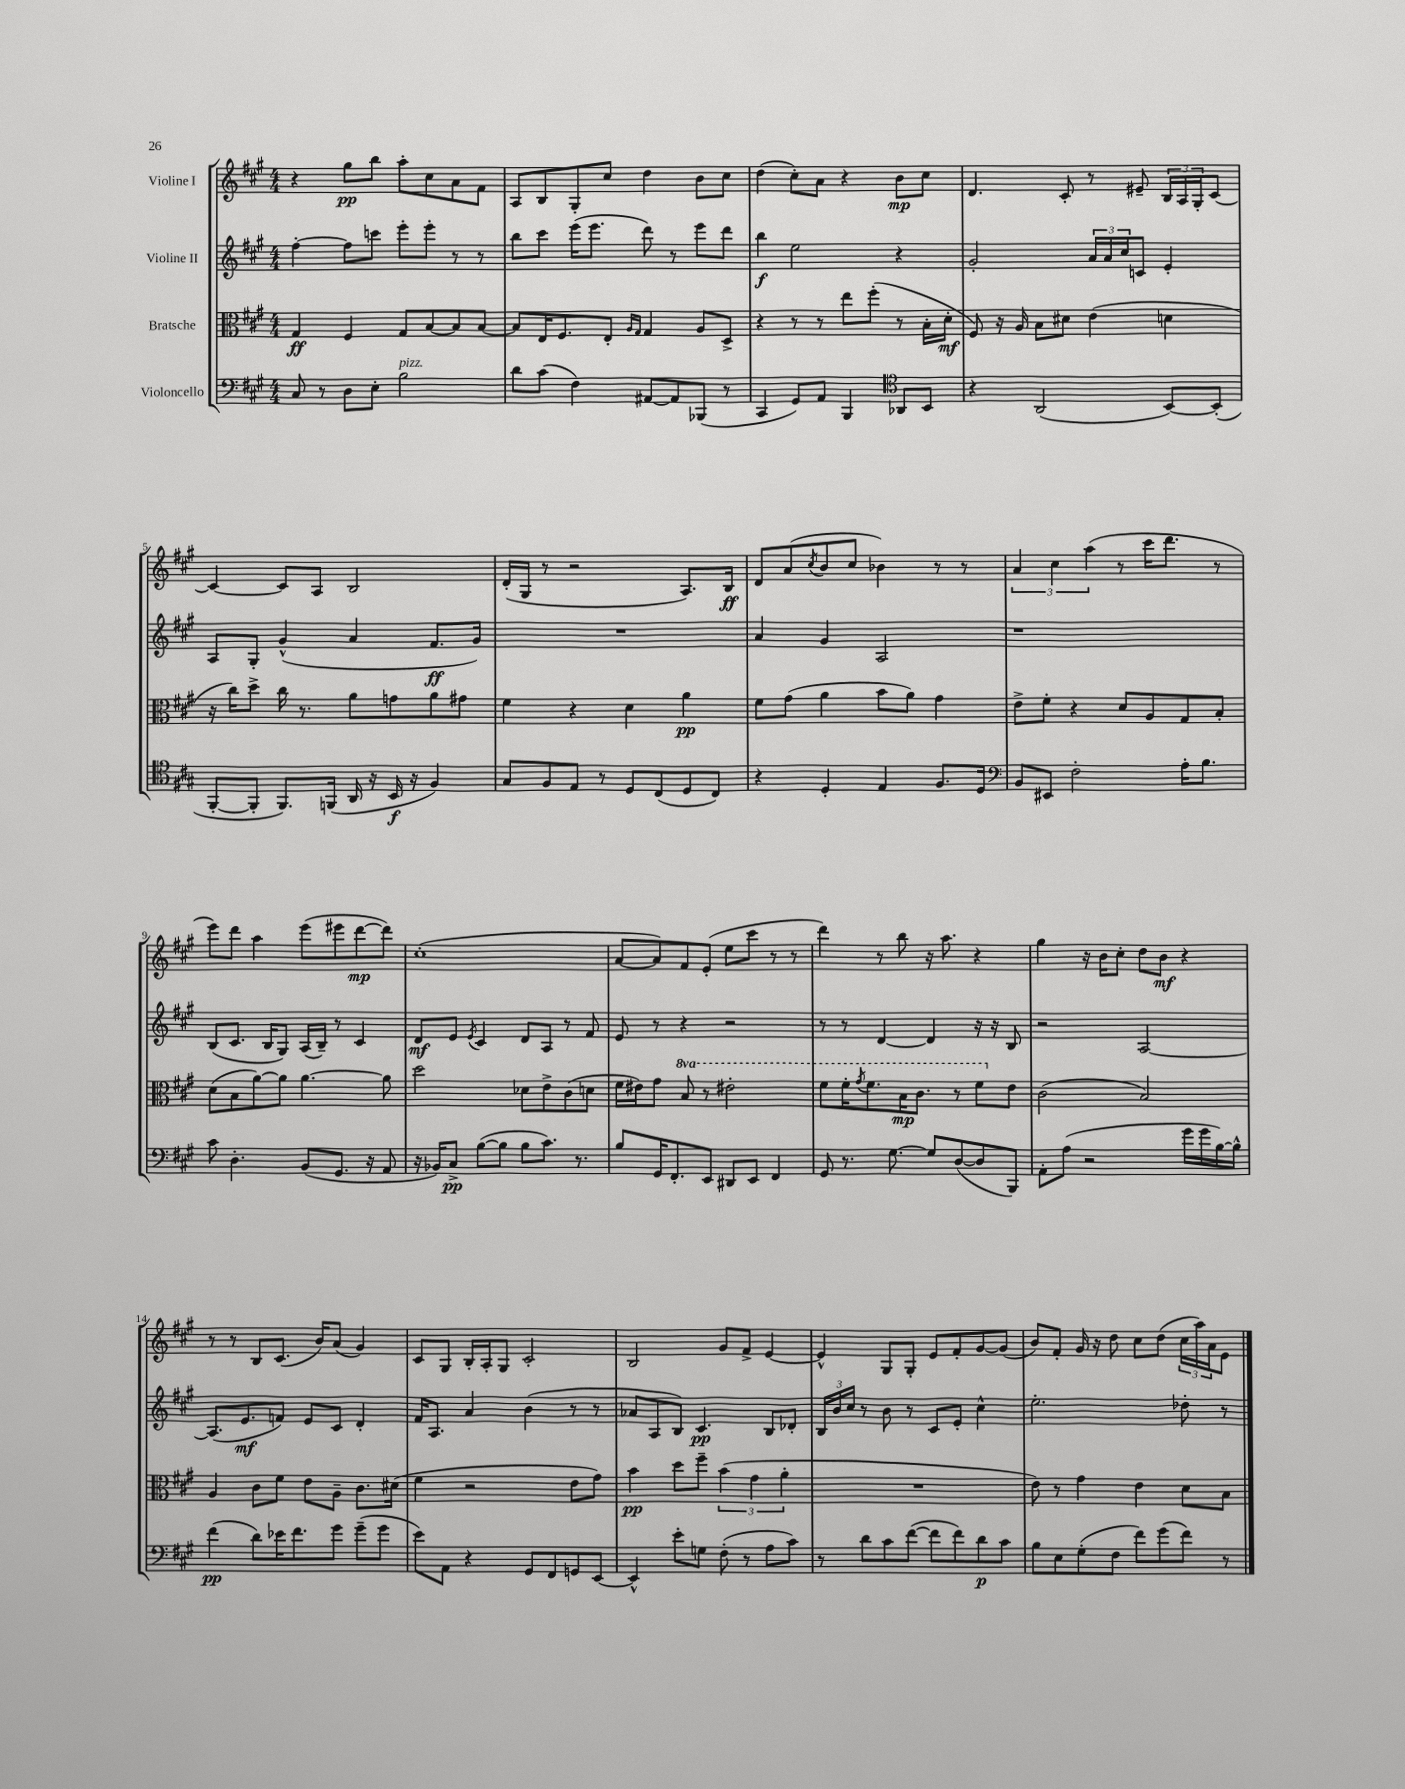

**kern	**dynam	**kern	**dynam	**kern	**dynam	**kern	**dynam
*part4	*part4	*part3	*part3	*part2	*part2	*part1	*part1
*staff4	*staff4	*staff3	*staff3	*staff2	*staff2	*staff1	*staff1
*I"Violoncello	*	*I"Bratsche	*	*I"Violine II	*	*I"Violine I	*
*clefF4	*	*clefC3	*	*clefG2	*	*clefG2	*
*k[f#c#g#]	*	*k[f#c#g#]	*	*k[f#c#g#]	*	*k[f#c#g#]	*
*M4/4	*	*M4/4	*	*M4/4	*	*M4/4	*
=1	=1	=1	=1	=1	=1	=1	=1
8C#/	.	4G#/	ff	[4ff#'\	.	4r	.
8r	.	.	.	.	.	.	.
8D\L	.	4F#/	.	8ff#\L]	.	8gg#\L	pp
8E'\J	.	.	.	8cccn\J	.	8bb\J	.
!LO:TX:a:i:t=pizz.	!	!	!	!	!	!	!
2B\	.	8G#/L	.	8eee'\L	.	8aa'\L	.
.	.	[8B/	.	8eee'\J	.	8cc#\	.
.	.	8B/]	.	8r	.	8a\	.
.	.	[8B/J	.	8r	.	8f#\J	.
=2	=2	=2	=2	=2	=2	=2	=2
8d\L	.	8B/L]	.	8bb\L	.	8A/L	.
(8c#\J	.	16E/K	.	8ccc#\J	.	8B/	.
.	.	8.F#/	.	.	.	.	.
4F#\)	.	.	.	(16eee\KL	.	8G#'/	.
.	.	.	.	8.eee\J	.	.	.
.	.	8E'/J	.	.	.	8cc#/J	.
.	.	16qqA/LL	.	.	.	.	.
.	.	16qqG#/JJ	.	.	.	.	.
[8AA#X/L	.	4G#/	.	8ddd\)	.	4dd\	.
8AA#/]	.	.	.	8r	.	.	.
(8BBB-X/J	.	8A/L	.	8eee\L	.	8b\L	.
8r	.	8D^/J	.	8ddd\J	.	8cc#\J	.
=3	=3	=3	=3	=3	=3	=3	=3
4CC#/	.	4r	.	4bb\	f	(4dd\	.
8GG#/L)	.	8r	.	2ee\	.	8cc#'\L)	.
8AA/J	.	8r	.	.	.	8a\J	.
4BBB/	.	8ee\L	.	.	.	4r	.
.	.	(8ff#'\J	.	.	.	.	.
*clefC4	*	*	*	*	*	*	*
8AA-X/L	.	8r	.	4r	.	8b\L	mp
8BB/J	.	16B'\LL	.	.	.	8cc#\J	.
.	.	16d'\JJ	mf	.	.	.	.
=4	=4	=4	=4	=4	=4	=4	=4
4r	.	8F#/)	.	2g#'/	.	4.d/	.
.	.	16r	.	.	.	.	.
.	.	16A/	.	.	.	.	.
(2AA/	.	8B\L	.	.	.	.	.
.	.	8d#X\J	.	.	.	8c#'/	.
.	.	(4e\	.	24a/LL	.	8r	.
.	.	.	.	24a/	.	.	.
.	.	.	.	24cc#/J	.	.	.
.	.	.	.	8cn/J	.	8e#X~/	.
[8BB/L)	.	4dn\	.	4e'/	.	24B/LL	.
.	.	.	.	.	.	24A/	.
.	.	.	.	.	.	24G#'/J	.
(8BB'/J]	.	.	.	.	.	[8c#/J	.
!!LO:LB:g=z
=5	=5	=5	=5	=5	=5	=5	=5
[8FF#'/L	.	16r	.	8A/L	.	4c#/_	.
.	.	16cc#\KL)	.	.	.	.	.
8FF#'/J]	.	8dd^\J	.	8G#'/J	.	.	.
8.FF#/L)	.	16cc#\	.	(4g#^^/	.	8c#/L]	.
.	.	8.r	.	.	.	.	.
.	.	.	.	.	.	8A/J	.
(16FFn/Jk	.	.	.	.	.	.	.
16AA/	.	8a\L	.	4a/	.	2B/	.
16r	.	.	.	.	.	.	.
16BB/	f	8gn\	.	.	.	.	.
16r	.	.	.	.	.	.	.
4F#/)	.	8a\	.	8.f#/L	ff	.	.
.	.	8g#X\J	.	.	.	.	.
.	.	.	.	16g#/Jk)	.	.	.
=6	=6	=6	=6	=6	=6	=6	=6
8G#/L	.	4f#\	.	1r	.	(16d'/LL	.
.	.	.	.	.	.	16G#/JJ	.
8F#/	.	.	.	.	.	8r	.
8E/J	.	4r	.	.	.	2r	.
8r	.	.	.	.	.	.	.
8D/L	.	4d\	.	.	.	.	.
(8C#/	.	.	.	.	.	.	.
8D/	.	4a\	pp	.	.	8.A/L)	.
8C#/J)	.	.	.	.	.	.	.
.	.	.	.	.	.	16B/Jk	ff
=7	=7	=7	=7	=7	=7	=7	=7
4r	.	8f#\L	.	4a/	.	8d/L	.
.	.	(8g#\J	.	.	.	(8a/	.
.	.	.	.	.	.	8qcc#/	.
4D'/	.	4a\	.	4g#/	.	8b/	.
.	.	.	.	.	.	8cc#/J	.
4E/	.	8b\L	.	2A/	.	4b-X\)	.
.	.	8a\J)	.	.	.	.	.
8.F#/L	.	4g#\	.	.	.	8r	.
.	.	.	.	.	.	8r	.
16D/Jk	.	.	.	.	.	.	.
=8	=8	=8	=8	=8	=8	=8	=8
*clefF4	*	*	*	*	*	*	*
8BB/L	.	8e^\L	.	1r	.	6a/	.
8EE#X/J	.	8f#'\J	.	.	.	.	.
.	.	.	.	.	.	6cc#\	.
2F#'\	.	4r	.	.	.	.	.
.	.	.	.	.	.	(6aa\	.
.	.	8d/L	.	.	.	8r	.
.	.	8A/	.	.	.	16ccc#\KL	.
.	.	.	.	.	.	8.ddd\J	.
16A'\KL	.	8G#/	.	.	.	.	.
8.B\J	.	.	.	.	.	.	.
.	.	8B'/J	.	.	.	8r	.
!!LO:LB:g=z
=9	=9	=9	=9	=9	=9	=9	=9
8c#\	.	(8d\L	.	(8B/L	.	8eee\L)	.
4.D'\	.	8B\	.	8.c#/J	.	8ddd\J	.
.	.	[8a\)	.	.	.	4aa\	.
.	.	.	.	16B/KL	.	.	.
.	.	8a\J]	.	8G#/J)	.	.	.
(8BB/L	.	[4.a\	.	(16A/LL	.	(8eee\L	.
.	.	.	.	16B~/JJ)	.	.	.
8.GG#/J	.	.	.	8r	.	8eee#X\	.
.	.	.	.	4c#/	.	[8ddd\	mp
16r	.	.	.	.	.	.	.
8AA/	.	8a\]	.	.	.	8ddd\J])	.
=10	=10	=10	=10	=10	=10	=10	=10
16r	.	2dd\	.	8d/L	mf	(1cc#'	.
16BB-X/KL)	.	.	.	.	.	.	.
8C#^/J	pp	.	.	8e/J	.	.	.
.	.	.	.	8qe/	.	.	.
([8B\L	.	.	.	4c#/	.	.	.
8B\J]	.	.	.	.	.	.	.
8B\L	.	8d-X\L	.	8d/L	.	.	.
8.c#\J)	.	8e^\	.	8A/J	.	.	.
.	.	(8c#\	.	8r	.	.	.
8.r	.	.	.	.	.	.	.
.	.	8dn\J	.	8f#/	.	.	.
=11	=11	=11	=11	=11	=11	=11	=11
8B/L	.	16f#\LL	.	8e/	.	[8a/L	.
.	.	16e#X\J)	.	.	.	.	.
16GG#/K	.	8g#\J	.	8r	.	8a/])	.
8.FF#'/	.	.	.	.	.	.	.
*	*	*8va	*	*	*	*	*
.	.	8b/	.	4r	.	8f#/	.
8EE/J	.	8r	.	.	.	(8e'/J	.
8DD#X/L	.	2ee#X'\	.	2r	.	8ee\L	.
8EE/J	.	.	.	.	.	8ccc#\J	.
4FF#/	.	.	.	.	.	8r	.
.	.	.	.	.	.	8r	.
=12	=12	=12	=12	=12	=12	=12	=12
8GG#/	.	8ff#\L	.	8r	.	4ddd\)	.
8.r	.	16ff#'\K	.	8r	.	.	.
.	.	8qgg#/	.	.	.	.	.
.	.	8.ff#\	.	.	.	.	.
.	.	.	.	[4d/	.	8r	.
[8.G#\	.	.	.	.	.	.	.
.	.	16b\K	mp	.	.	8bb\	.
.	.	8.cc#\J	.	.	.	.	.
8G#/L]	.	.	.	4d/]	.	16r	.
.	.	.	.	.	.	8.aa\	.
([8D/	.	8r	.	.	.	.	.
8D/]	.	8ff#\L	.	16r	.	4r	.
.	.	.	.	16r	.	.	.
*	*	*X8va	*	*	*	*	*
8BBB/J)	.	8e\J	.	8B/	.	.	.
=13	=13	=13	=13	=13	=13	=13	=13
8AA'\L	.	(2c#\	.	2r	.	4gg#\	.
(8A\J	.	.	.	.	.	.	.
2r	.	.	.	.	.	16r	.
.	.	.	.	.	.	16b\KL	.
.	.	.	.	.	.	8cc#'\J	.
.	.	2B/)	.	[2A/	.	8dd\L	.
.	.	.	.	.	.	8b\J	mf
16g#\LL	.	.	.	.	.	4r	.
16g#\	.	.	.	.	.	.	.
[16B\)	.	.	.	.	.	.	.
16B^^\JJ]	.	.	.	.	.	.	.
!!LO:LB:g=z
=14	=14	=14	=14	=14	=14	=14	=14
(4f#\	pp	4A/	.	(8.A/L]	.	8r	.
.	.	.	.	.	.	8r	.
.	.	.	.	8.e/	mf	.	.
8d\L)	.	8c#\L	.	.	.	8B/L	.
16e-X\K	.	8f#\J	.	8fn/J)	.	(8.c#/J	.
8.f#\	.	.	.	.	.	.	.
.	.	8e\L	.	8e/L	.	.	.
.	.	.	.	.	.	16b/KL)	.
8g#\J	.	8A~\J	.	8c#/J	.	(8a/J	.
(8g#~\L	.	8.c#\L	.	4d'/	.	4g#/)	.
8g#\J	.	.	.	.	.	.	.
.	.	(16d#X\Jk	.	.	.	.	.
=15	=15	=15	=15	=15	=15	=15	=15
8e\L)	.	4f#\	.	16f#/KL	.	8c#/L	.
.	.	.	.	8.A/J	.	.	.
8AA\J	.	.	.	.	.	8G#/J	.
4r	.	2r	.	4a/	.	16B'/LL	.
.	.	.	.	.	.	16A'/J	.
.	.	.	.	.	.	8G#/J	.
8GG#/L	.	.	.	(4b\	.	2c#'/	.
8FF#/	.	.	.	.	.	.	.
8GGn/	.	8e\L	.	8r	.	.	.
[8EE/J	.	8g#\J)	.	8r	.	.	.
=16	=16	=16	=16	=16	=16	=16	=16
4EE^^/]	.	4b\	pp	8a-X/L	.	2B/	.
.	.	.	.	8A/	.	.	.
8e'\L	.	8dd\L	.	8B/J)	.	.	.
8Gn\J	.	8ff#~\J	.	4.c#/	pp	.	.
(8F#'\	.	(6b\	.	.	.	8g#/L	.
8r	.	.	.	.	.	8f#^/J	.
.	.	6g#\	.	.	.	.	.
8A\L	.	.	.	8B/L	.	[4e/	.
.	.	6a'\	.	.	.	.	.
8c#\J)	.	.	.	8d-X'/J	.	.	.
=17	=17	=17	=17	=17	=17	=17	=17
8r	.	1r	.	24B/LL	.	4e^^/]	.
.	.	.	.	24b/	.	.	.
.	.	.	.	24cc#/JJ	.	.	.
8d\L	.	.	.	8r	.	.	.
8c#\	.	.	.	8b\	.	8G#/L	.
([8f#\J	.	.	.	8r	.	8G#'/J	.
8f#\L]	.	.	.	8c#/L	.	8e/L	.
8f#\)	.	.	.	8e'/J	.	8f#'/	.
8d\	p	.	.	4cc#^^\	.	[8g#/	.
8c#\J	.	.	.	.	.	(8g#/J]	.
=18	=18	=18	=18	=18	=18	=18	=18
8B\L	.	8e\)	.	2.ee'\	.	8b/L)	.
8E\	.	8r	.	.	.	8f#'/J	.
(8G#'\	.	4g#\	.	.	.	16g#/	.
.	.	.	.	.	.	16r	.
8F#\J	.	.	.	.	.	8dd\	.
8f#\L)	.	4e\	.	.	.	8cc#\L	.
(8g#\	.	.	.	.	.	(8dd\J	.
8f#\J)	.	8d\L	.	8dd-X'\	.	24cc#\LL	.
.	.	.	.	.	.	24aa\)	.
.	.	.	.	.	.	24a\J	.
8r	.	8B\J	.	8r	.	8e\J	.
==	==	==	==	==	==	==	==
*-	*-	*-	*-	*-	*-	*-	*-
